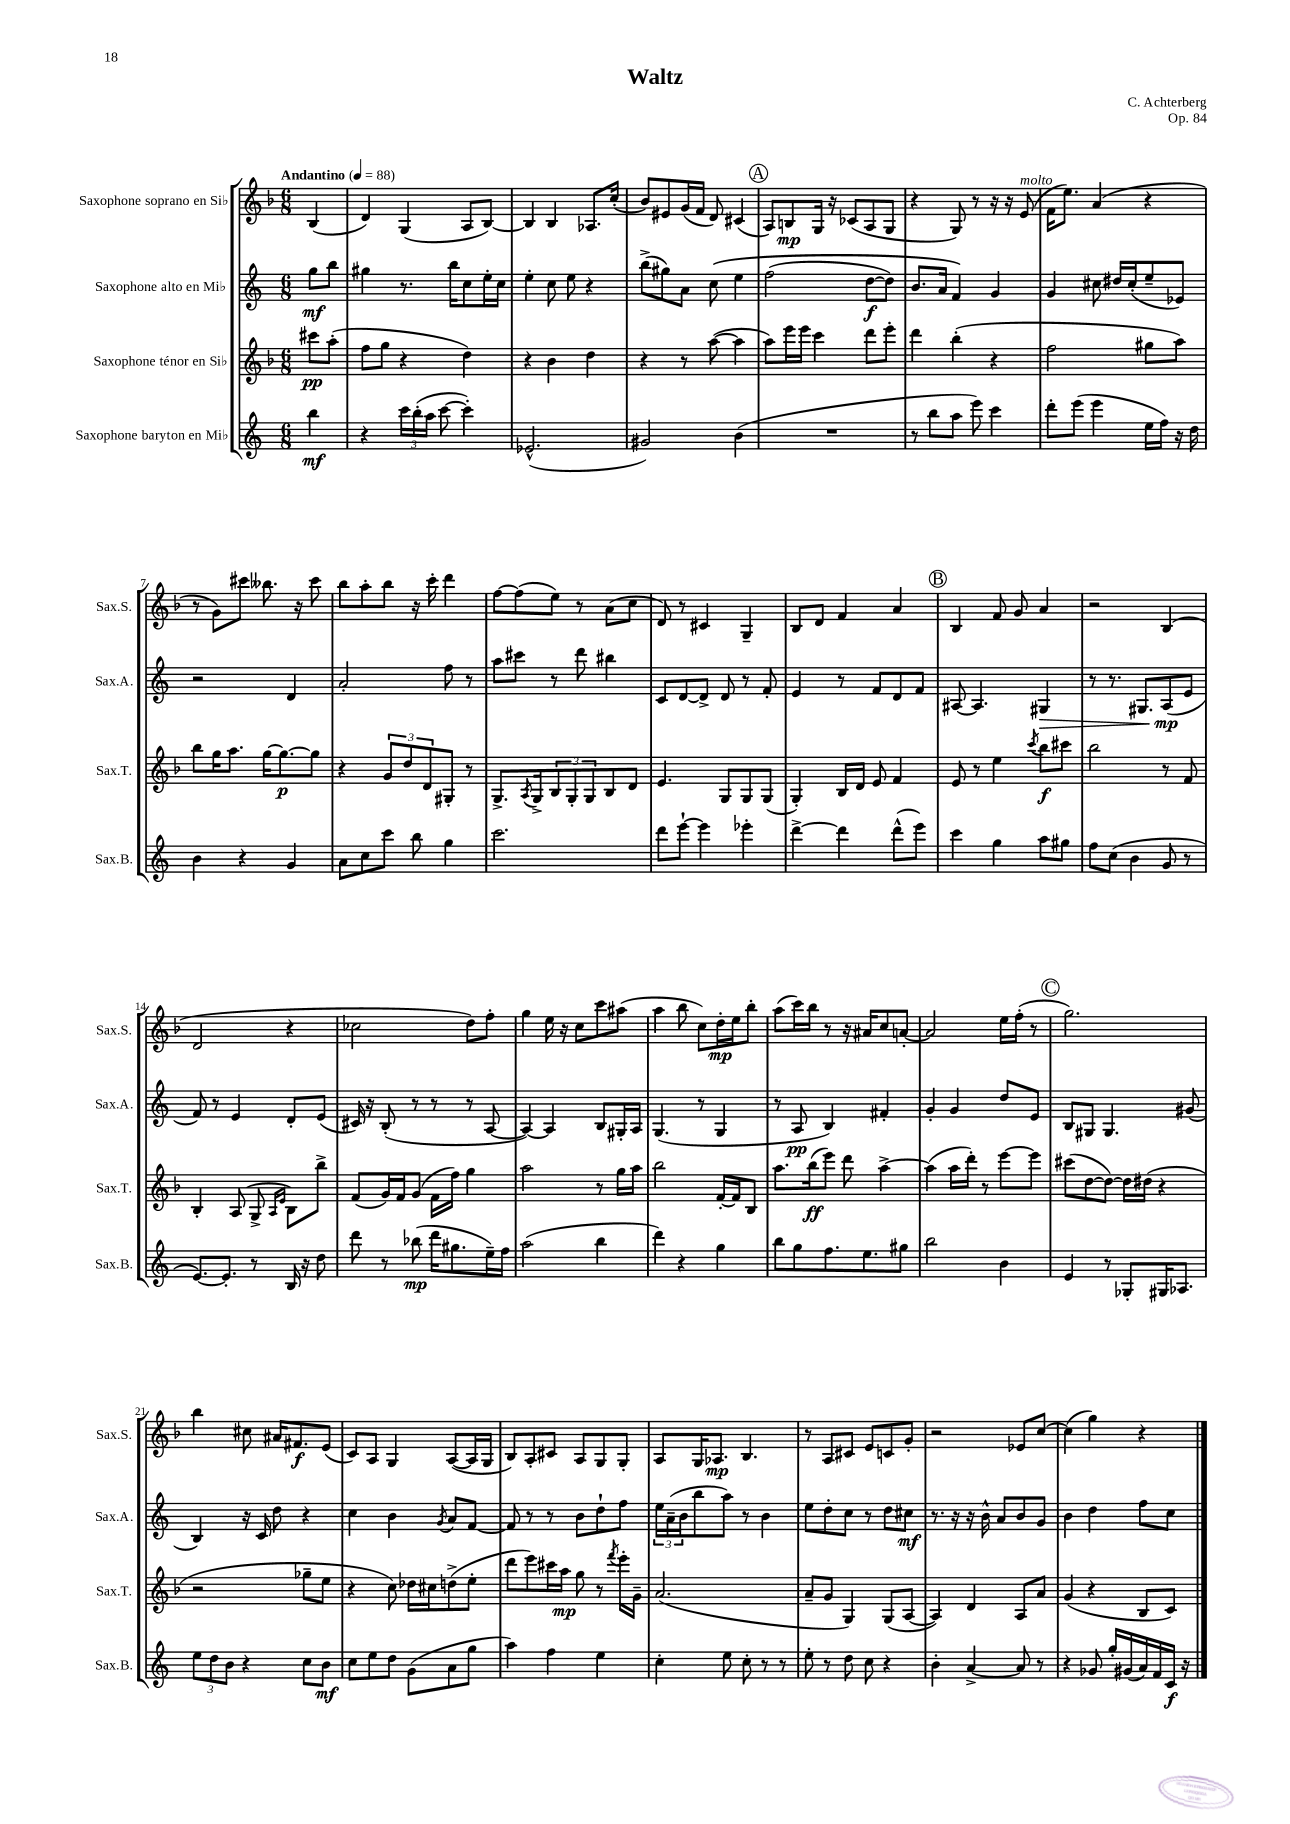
\header { title = "Waltz" composer = "C. Achterberg" opus = "Op. 84" }
<<
\new StaffGroup <<
\new Staff = "s0" \with { instrumentName = "Saxophone soprano en Sib" shortInstrumentName = "Sax.S." } {
    \clef treble \key f \major \numericTimeSignature \time 6/8 \partial 4 \tempo "Andantino" 4 = 88
    bes4( |
    d'4) g4( a8 bes8~) |
    bes4 bes4 aes8. c''16-.( |
    bes'8) eis'8 g'16( f'16 d'8) cis'4( |
    \mark \markup { \circle "A" } a8) b8\mp g16 r16 ces'8( a8 g8 |
    r4 g8) r8 r16 r16 e'8^\markup { \italic "molto" }( |
    f'16 e''8.) a'4( r4 |
    r8 g'8) cis'''8 beses''8. r16 cis'''8 |
    bes''8 a''8-. bes''8 r16 c'''16-. d'''4 |
    f''8~ f''8( e''8) r8 a'8( c''8 |
    d'8) r8 cis'4 g4-- |
    bes8 d'8 f'4 a'4 |
    \mark \markup { \circle "B" } bes4 f'8 g'8 a'4 |
    r2 bes4( |
    d'2 r4 |
    ces''2 d''8) f''8-. |
    g''4 e''16 r16 c''8 c'''8 ais''8( |
    a''4 bes''8 c''8) d''16-.\mp e''16 bes''8-. |
    a''8( c'''16) bes''16 r8 r16 ais'16 c''8 a'8~-. |
    a'2 e''16 f''16-.( r8 |
    \mark \markup { \circle "C" } g''2.) |
    bes''4 cis''8 ais'16 fis'8.\f e'8( |
    c'8) a8 g4 a8~( a16 g16 |
    bes8) a8-. cis'8 a8 g8 g8-. |
    a8 g16 aes8.\mp bes4. |
    r8 a8 cis'8 e'8 c'8 g'8-. |
    r2 ees'8 c''8~ |
    c''4( g''4) r4 \bar "|." |
}
\new Staff = "s1" \with { instrumentName = "Saxophone alto en Mib" shortInstrumentName = "Sax.A." } {
    \clef treble \key c \major \numericTimeSignature \time 6/8 \partial 4
    g''8\mf b''8 |
    gis''4 r8. b''16 c''8 e''16-. c''16 |
    e''4-. c''8 e''8 r4 |
    b''8->( gis''8) a'8 c''8\( e''4 |
    \mark \markup { \circle "A" } f''2( d''8~\f d''8) |
    b'8. a'16 f'4\) g'4 |
    g'4 cis''8 dis''16 cis''16-.( e''8-- ees'8) |
    r2 d'4 |
    a'2-. f''8 r8 |
    a''8 cis'''8 r8 d'''8 bis''4 |
    c'8 d'8~ d'8-> d'8 r8 f'8-. |
    e'4 r8 f'8 d'8 f'8 |
    \mark \markup { \circle "B" } ais8~ ais4. gis4\> |
    r8 r8. gis8. a8\mp\!( e'8 |
    f'8) r8 e'4 d'8-. e'8( |
    cis'16) r16 b8-.( r8 r8 r8 a8~ |
    a4~) a4 b8 gis16-. a16 |
    g4.( r8 g4 |
    r8 a8\pp b4) fis'4-. |
    g'4-. g'4 d''8 e'8 |
    \mark \markup { \circle "C" } b8 gis8 gis4. gis'8( |
    b4) r16 c'16 d''8 r4 |
    c''4 b'4 \acciaccatura { g'8 } a'8 f'8~ |
    f'8 r8 r8 b'8 d''8-! f''8 |
    \tuplet 3/2 { e''16 a'16--( b'16 } b''8 a''8) r8 b'4 |
    e''8 d''8-. c''8 r8 d''8 cis''8\mf |
    r8. r16 r16 b'16-^ a'8 b'8 g'8 |
    b'4 d''4 f''8 c''8 \bar "|." |
}
\new Staff = "s2" \with { instrumentName = "Saxophone ténor en Sib" shortInstrumentName = "Sax.T." } {
    \clef treble \key f \major \numericTimeSignature \time 6/8 \partial 4
    cis'''8\pp a''8-.( |
    f''8 g''8 r4 d''4) |
    r4 bes'4 d''4 |
    r4 r8 a''8~( a''4 |
    \mark \markup { \circle "A" } a''8) e'''16 e'''16 c'''4 d'''8 e'''8-. |
    d'''4 bes''4-.( r4 |
    f''2 gis''8 a''8) |
    bes''8 g''16 a''8. g''16~ g''8.~\p g''8 |
    r4 \tuplet 3/2 { g'8 d''8 d'8 } gis8-. r8 |
    g8.-> \acciaccatura { a8 } g16-> \tuplet 3/2 { bes8 g8-. g8 } bes8 d'8 |
    e'4. g8 g8 g8( |
    g4-.) bes16 d'16 e'8 f'4 |
    \mark \markup { \circle "B" } e'8 r8 e''4 \acciaccatura { c'''8 } bes''8\f cis'''8 |
    bes''2 r8 f'8 |
    bes4-. a8( g8-> \grace { a16 e'16 } bes8) bes''8-> |
    f'8( g'16) f'16 g'8( f'16 f''16) g''4 |
    a''2 r8 g''16 a''16 |
    bes''2 f'16~-. f'16 bes8 |
    a''8. bes''16\ff( e'''8) d'''8 a''4~-> |
    a''4( a''16 d'''16-.) r8 e'''8~ e'''8 |
    \mark \markup { \circle "C" } cis'''8( d''8~ d''8~) d''16 dis''16( r4 |
    r2 ges''8-- e''8 |
    r4 c''8) des''16 cis''16 d''8->( e''8-. |
    d'''8 e'''8) cis'''16 a''16\mp g''8 r8 \acciaccatura { f'''8 } e'''16-. g'16-- |
    a'2.( |
    a'8-- g'8 g4) g8( a8~ |
    a4) d'4 a8 a'8 |
    g'4( r4 bes8 c'8) \bar "|." |
}
\new Staff = "s3" \with { instrumentName = "Saxophone baryton en Mib" shortInstrumentName = "Sax.B." } {
    \clef treble \key c \major \numericTimeSignature \time 6/8 \partial 4
    b''4\mf |
    r4 \tuplet 3/2 { c'''16 b''16-.( a''16 } c'''8~ c'''4-.) |
    ees'2.-^( |
    gis'2) b'4( |
    \mark \markup { \circle "A" } R2. |
    r8 b''8 a''8 e'''8) c'''4 |
    d'''8-. e'''8( e'''4 e''16 f''16) r16 d''16 |
    b'4 r4 g'4 |
    a'8 c''8 c'''8 b''8 g''4 |
    c'''2. |
    d'''8 e'''8~-! e'''4 ees'''4-. |
    d'''4~-> d'''4 d'''8-^( e'''8) |
    \mark \markup { \circle "B" } c'''4 g''4 a''8 gis''8 |
    f''8 c''8( b'4 g'8 r8 |
    e'8.~) e'8.-. r8 b16 r16 d''8 |
    d'''8 r8 bes''8\mp( d'''16 gis''8. e''16--) f''16 |
    a''2( b''4 |
    d'''4) r4 g''4 |
    b''8 g''8 f''8. e''8. gis''8 |
    b''2 b'4 |
    \mark \markup { \circle "C" } e'4 r8 ges8-. gis16 aes8. |
    \tuplet 3/2 { e''8 d''8 b'8 } r4 c''8 b'8\mf |
    c''8 e''8 d''8 g'8( a'8 g''8 |
    a''4) f''4 e''4 |
    c''4-. e''8 c''8-. r8 r8 |
    e''8-. r8 d''8 c''8 r4 |
    b'4-. a'4~-> a'8 r8 |
    r4 ges'8 g''16-. gis'16( a'16) f'16 c'16\f r16 \bar "|." |
}
>>
>>
